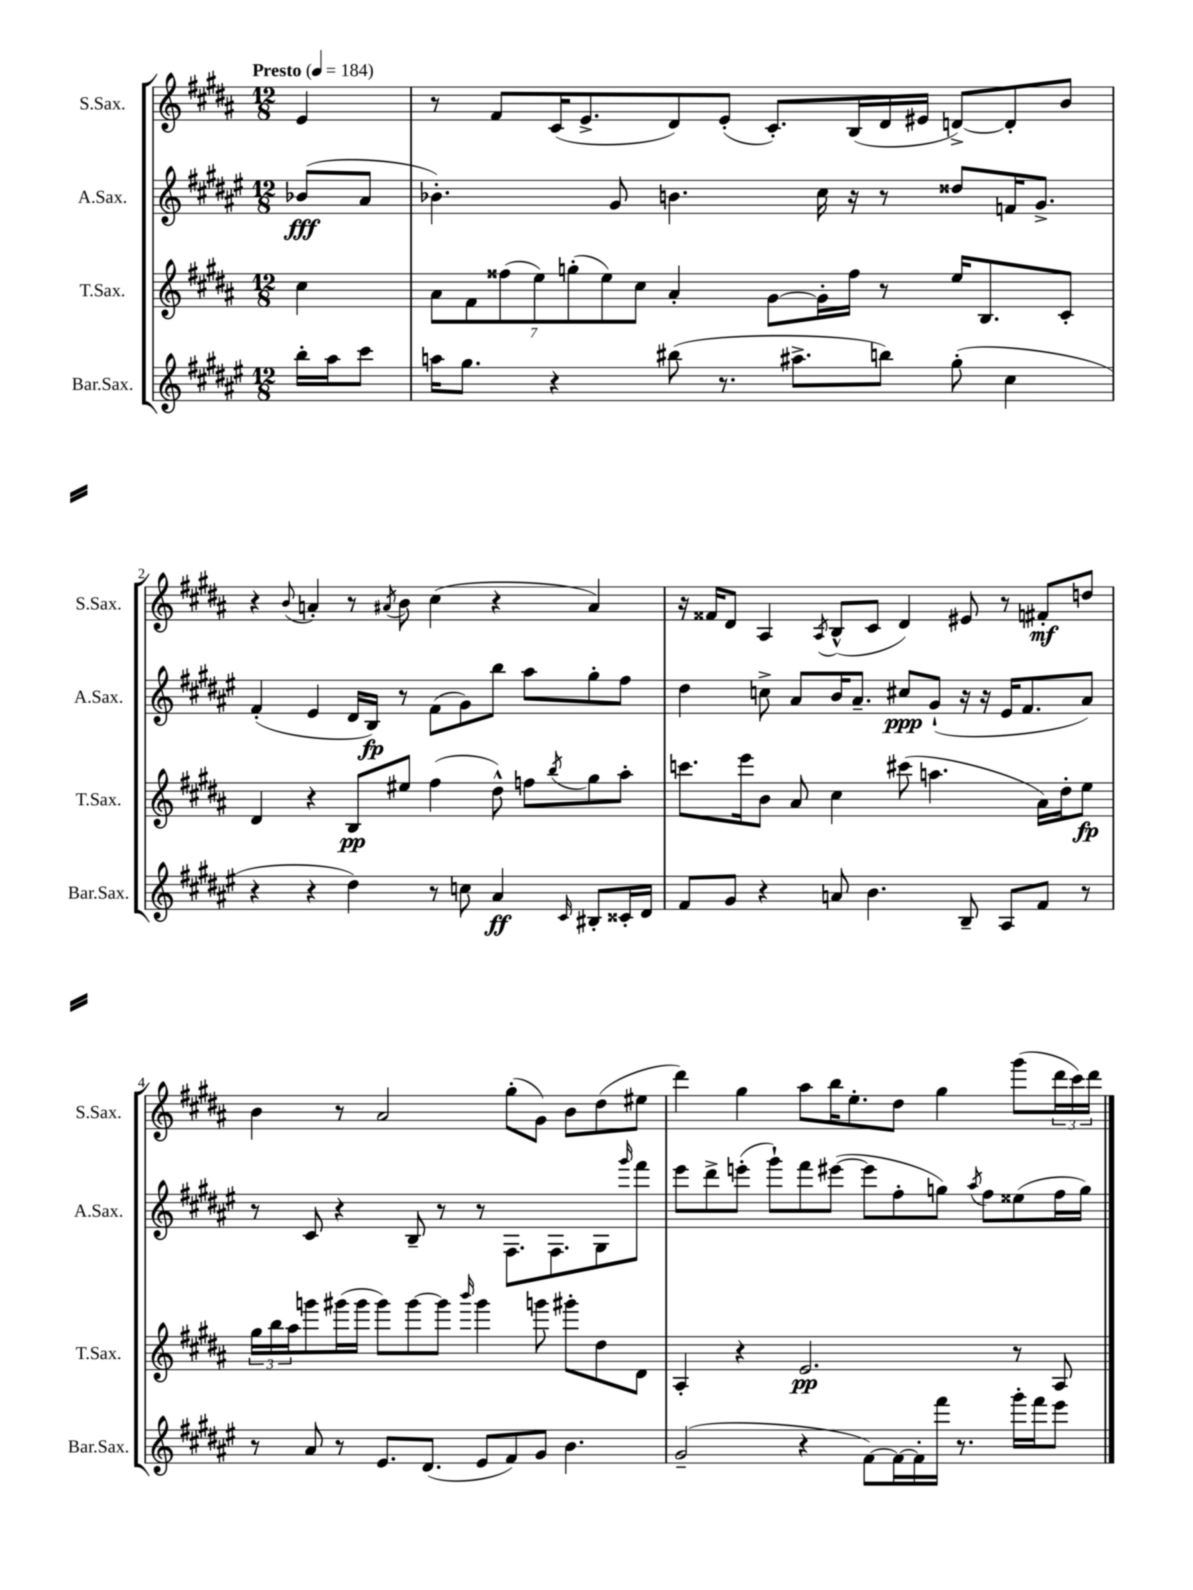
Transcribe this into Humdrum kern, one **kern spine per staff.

**kern	**kern	**kern	**kern
*staff4	*staff3	*staff2	*staff1
*clefG2	*clefG2	*clefG2	*clefG2
*k[f#c#g#d#a#e#]	*k[f#c#g#d#a#]	*k[f#c#g#d#a#e#]	*k[f#c#g#d#a#]
*M12/8	*M12/8	*M12/8	*M12/8
*MM184	*MM184	*MM184	*MM184
16bb'	4cc#	(8b-	4e
16aa#	.	.	.
8ccc#	.	8a#	.
=	=	=	=
16aa	14a#	4.b-')	8r
8.gg#	.	.	.
.	14f#	.	.
.	.	.	8f#
.	(14ff##	.	.
.	14ee)	.	.
4r	.	.	(16c#
.	(14gg'	.	.
.	.	.	8.e^
.	14ee)	.	.
.	.	8g#	.
.	14cc#	.	.
(8bb#	4a#'	4.b	8d#)
8.r	.	.	(8e'
.	[8g#	.	8.c#')
8.aa#^	.	.	.
.	16g#']	16cc#	.
.	16ff##	16r	(16B
8bb)	8r	8r	16d#
.	.	.	16e#
(8gg#'	16ee	8dd##	[8d^)
.	8.B	.	.
4cc#	.	16f	8d']
.	.	8.g#^	.
.	8c#'	.	8b
=	=	=	=
4r	4d#	(4f#'	4r
.	.	.	8qqb
4r	4r	4e#	4a'
4dd#)	8B	16d#	8r
.	.	16B)	.
.	.	.	8qa#
.	8ee#	8r	8b
8r	(4ff#	(8f#	(4cc#
8cc	.	8g#)	.
4a#	8dd#^^)	8bb	4r
.	8ff	8aa#	.
16qqc#	8qbb	.	.
8B#'	8gg#	8gg#'	4a#)
16c##'	8aa#'	8ff#	.
16d#	.	.	.
=	=	=	=
8f#	8.ccc	4dd#	16r
.	.	.	16f##
8g#	.	.	8d#
.	16eee	.	.
4r	8b	8cc^	4A#
.	8a#	8a#	.
.	.	.	8qA#
8a	4cc#	16b	(8B^^
.	.	8.a#~	.
4.b	.	.	8c#
.	(8ccc#	8cc#	4d#)
.	4.aa	(8g#`	.
8B~	.	16r	8e#
.	.	16r	.
8A#	.	16e#	8r
.	.	8.f#	.
8f#	16a#)	.	8f#'
.	16dd#'	.	.
8r	8ee	8a#)	8dd
=	=	=	=
8r	24gg#	8r	4b
.	24bb	.	.
.	24aa#	.	.
8a#	8ggg	8c#	.
8r	(16ggg#	4r	8r
.	16ggg#	.	.
8.e#	8ggg#)	.	2a#
.	[8ggg#	8B~	.
(8.d#	.	.	.
.	8ggg#]	8r	.
.	16qqbbb	.	.
8e#	4ggg#	8r	.
8f#)	.	8.F#	(8gg#'
8g#	8ggg	.	8g#)
.	.	8.F#	.
4.b	8ggg#'	.	8b
.	8dd#	8G#	(8dd#
.	.	16qqggg#	.
.	8d#	8fff#	8ee#
=	=	=	=
(2g#~	4A#'	8eee#	4ddd#)
.	.	8ddd#^	.
.	4r	(8eee'	4gg#
.	.	8ggg#`)	.
4r	2.e	8fff#	8aa#
.	.	([8eee#	16bb
.	.	.	8.ee'
[8f#)	.	8eee#]	.
16f#_	.	8ff#'	8dd#
16f#']	.	.	.
16fff#	.	8gg)	4gg#
8.r	.	.	.
.	.	8qaa#	.
.	.	8ff#	.
16ggg#'	8r	(8ee##	(8ggg#
16fff#	.	.	.
8eee#	8A#	16ff#	24ddd#
.	.	.	24ccc#)
.	.	16gg)	.
.	.	.	24ddd#
==	==	==	==
*-	*-	*-	*-
